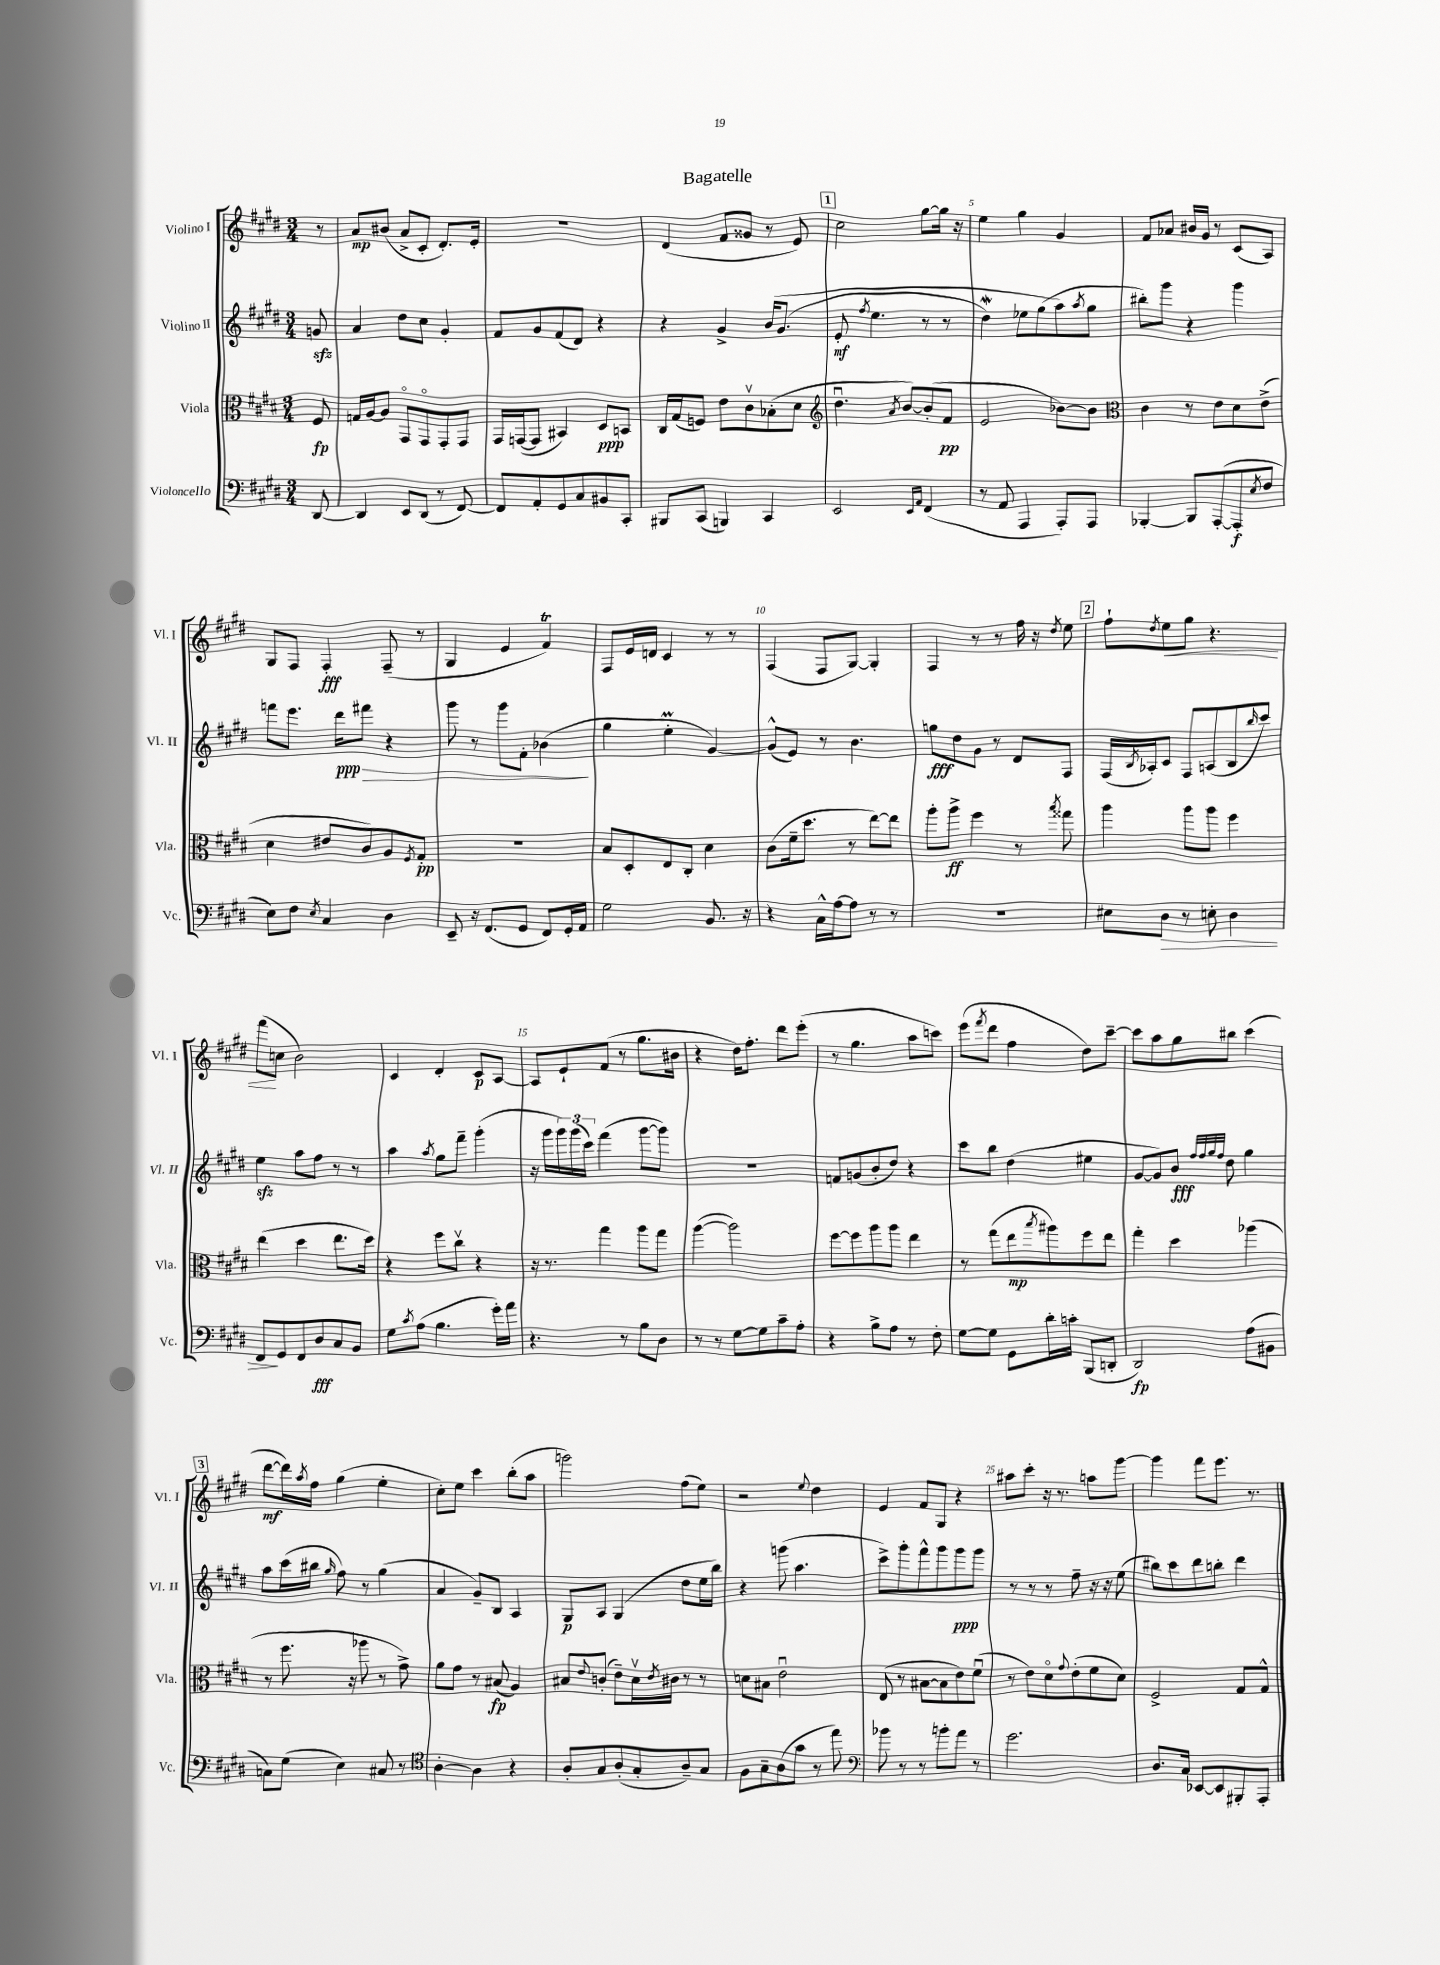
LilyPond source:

\header { title = "Bagatelle" }
<<
\new StaffGroup <<
\new Staff = "s0" \with { instrumentName = "Violino I" shortInstrumentName = "Vl. I" } {
    \clef treble \key e \major \numericTimeSignature \time 3/4 \partial 8
    r8 |
    a'8\mp bis'8( a'8-> cis'8-. dis'8.-.) e'16-. |
    R2. |
    dis'4( fis'8 gisis'8 r8 e'8) |
    \mark \markup { \box "1" } cis''2 gis''8~ gis''16 r16 |
    e''4 gis''4 gis'4 |
    fis'8 aes'8 bis'16 gis'16 r8 cis'8( a8) |
    gis8 fis8 fis4-.\fff fis8--( r8 |
    gis4 e'4 fis'4\trill) |
    fis8 e'16 d'16 cis'4 r8 r8 |
    fis4( fis8 gis8~) gis4-. |
    fis4 r8 r8 fis''16 r16 \acciaccatura { dis''8 } e''8 |
    \mark \markup { \box "2" } fis''8-! \acciaccatura { dis''8 } e''8\< gis''8 r4. |
    fis'''8\!( c''8 b'2) |
    cis'4 dis'4-. cis'8\p a8~ |
    a8 e'8-! fis'8( r8 gis''8. bis'16 |
    r4 dis''16) fis''8.-. dis'''8 e'''8-.( |
    r8 gis''4. a''8 c'''8) |
    e'''8( \acciaccatura { fis'''8 } dis'''8 fis''4 dis''8) cis'''8~-- |
    cis'''8 a''8 gis''8 bis''8 cis'''4( |
    \mark \markup { \box "3" } dis'''8~\mf dis'''16) \acciaccatura { a''8 } fis''16 gis''4( e''4-. |
    cis''8-.) e''8 cis'''4 b''8-.( a''8 |
    g'''2) fis''8( e''8) |
    r2 \appoggiatura { e''8 } dis''4 |
    e'4 fis'8 gis8 r4 |
    ais''8 cis'''8-. r16 r8. a''8 gis'''8~ |
    gis'''4 fis'''8 e'''8. r8. \bar "|." |
}
\new Staff = "s1" \with { instrumentName = "Violino II" shortInstrumentName = "Vl. II" } {
    \clef treble \key e \major \numericTimeSignature \time 3/4 \partial 8
    g'8\sfz |
    a'4 dis''8 cis''8 gis'4-. |
    fis'8 gis'8 fis'8( dis'8) r4 |
    r4 gis'4-> b'16\( gis'8.( |
    \mark \markup { \box "1" } e'8-.\mf \acciaccatura { fis''8 } e''4. r8 r8 |
    dis''4\mordent) ees''8 gis''8( a''8\) \acciaccatura { a''8 } gis''8 |
    bis''8-.) gis'''8 r4 gis'''4 |
    f'''8 e'''8. dis'''16\ppp fis'''8\> r4 |
    gis'''8 r8 gis'''8 fis'8-. bes'4\!( |
    gis''4 e''4-.\prall gis'4~) |
    gis'8-^( e'8) r8 b'4. |
    g''8\fff dis''8 gis'8 r8 dis'8 fis8 |
    \mark \markup { \box "2" } fis16( \acciaccatura { b8 } aes16-.) cis'8 fis8 a8( b8 \grace { b''16 } cis'''8) |
    e''4\sfz a''8 fis''8 r8 r8 |
    a''4 \acciaccatura { a''8 } gis''8 fis'''8-- gis'''4-.( |
    r16 gis'''16 \tuplet 3/2 { gis'''16) gis'''16( cis'''16) } fis'''4( gis'''8~ gis'''8) |
    R2. |
    f'8 g'8( b'8-. dis''8) r4 |
    cis'''8 b''8 dis''4( eis''4 |
    gis'8~ gis'8) b'8\fff \grace { fis''32 fis''32 gis''32 fis''32 } dis''8 gis''4 |
    \mark \markup { \box "3" } a''8 cis'''16( bis''16 \grace { gis''16 } fis''8) r8 gis''4( |
    a'4 gis'8--) b8 a4 |
    gis8\p a8 gis4( dis''8 e''16 b''16) |
    r4 g'''8( a''4. |
    cis'''8->) gis'''8-. fis'''8-^ gis'''8 gis'''8\ppp gis'''8 |
    r8 r8 r8 fis''8-- r16 r16 e''8( |
    bis''8) cis'''8 dis'''8 b''8-. dis'''4 \bar "|." |
}
\new Staff = "s2" \with { instrumentName = "Viola" shortInstrumentName = "Vla." } {
    \clef alto \key e \major \numericTimeSignature \time 3/4 \partial 8
    fis8\fp |
    g16 a16~ a8 gis,8\flageolet gis,8\flageolet gis,8-. gis,8 |
    gis,16 g,16~( g,8 bis,4) dis8\ppp b,8 |
    cis16 gis16( f8) e'8 cis'8\upbow bes8-.( dis'8 |
    \mark \markup { \box "1" } \clef treble dis''4.\downbow \acciaccatura { a'8 } b'8~) b'8-.( fis'8\pp |
    e'2 bes'8~) bes'8 |
    \clef alto cis'4 r8 e'8 dis'8 e'8->( |
    dis'4 eis'8 cis'8) a8 \acciaccatura { fis8 } gis8-.\pp |
    R2. |
    b8 dis8-. e8 cis8-. dis'4 |
    cis'8( fis'16-- dis''8. r8 e''8~) e''8 |
    a''8-. a''8->\ff fis''4 r8 \acciaccatura { b''8 } gisis''8 |
    \mark \markup { \box "2" } a''4 a''8 a''8 fis''4 |
    e''4( dis''4 e''8. dis''16) |
    r4 fis''8 cis''8\upbow r4 |
    r16 r8. gis''4 a''8 gis''8 |
    a''4~( a''2) |
    fis''8~ fis''8 a''8 a''8 e''4 |
    r8 gis''8( e''8\mp \acciaccatura { b''8 } ais''8) fis''8 e''8 |
    gis''4-. dis''4 aes''4( |
    \mark \markup { \box "3" } r8 fis''8. r16 aes''8 r8 gis'8->) |
    a'8 gis'8 r8 bis8\fp( a4) |
    bis8 \appoggiatura { e'8 } c'8-.( e'8--) dis'16\upbow \acciaccatura { e'8 } cis'16 r8 r8 |
    d'8 bis8 e'2\downbow |
    e8( r8 bis8~ bis8 e'8) fis'8\downbow( |
    r8 e'8) dis'8\flageolet \appoggiatura { gis'8 } e'8-.( fis'8 dis'8) |
    fis2-> gis8 gis8-^ \bar "|." |
}
\new Staff = "s3" \with { instrumentName = "Violoncello" shortInstrumentName = "Vc." } {
    \clef bass \key e \major \numericTimeSignature \time 3/4 \partial 8
    dis,8~ |
    dis,4 e,8 dis,8( r8 fis,8~) |
    fis,8 a,8-. gis,8 cis8 bis,8 cis,8-. |
    bis,,8 cis,8( b,,4) cis,4 |
    \mark \markup { \box "1" } e,2 \grace { e,16 a,16 } fis,4( |
    r8 a,8 a,,4 a,,8-.) a,,8 |
    bes,,4~-. bes,,8 a,,8~-.( a,,8-.\f \acciaccatura { e8 } fis8 |
    e8) fis8 \acciaccatura { e8 } cis4 dis4 |
    e,8-- r16 fis,8.( gis,8 fis,8) gis,16-. a,16 |
    gis2 b,8. r16 |
    r4 cis16-^ a16~ a8 r8 r8 |
    R2. |
    \mark \markup { \box "2" } eis8 dis8\> r8 e8-. dis4 |
    fis,8\! gis,8 fis,8 dis8\fff cis8 b,8 |
    gis8 \acciaccatura { cis'8 } a8( b4. gis'16-.) a'16 |
    r4. r8 b8 dis8 |
    r8 r8 gis8~ gis8 cis'8-- a8-. |
    r4 b8-> a8 r8 fis8-. |
    gis8~ gis8 gis,8 dis'16-. c'16-. b,,8( d,8-. |
    dis,2\fp) a8( bis,8 |
    \mark \markup { \box "3" } c8) gis8( e4) cis8 r8 |
    \clef tenor a4~-. a4 r4 |
    a8-. gis8 a8-.( gis8-. a8--) gis8 |
    fis8 gis8-- a8( gis'8 r8 e''8) |
    \clef bass bes'8 r8 r8 b'8-. a'8 r8 |
    gis'2. |
    dis8. cis16 ees,8~ ees,8 bis,,8-. a,,8-. \bar "|." |
}
>>
>>
\layout { \context { \Score \override BarNumber.break-visibility = ##(#f #t #t) barNumberVisibility = #(every-nth-bar-number-visible 5) } }
